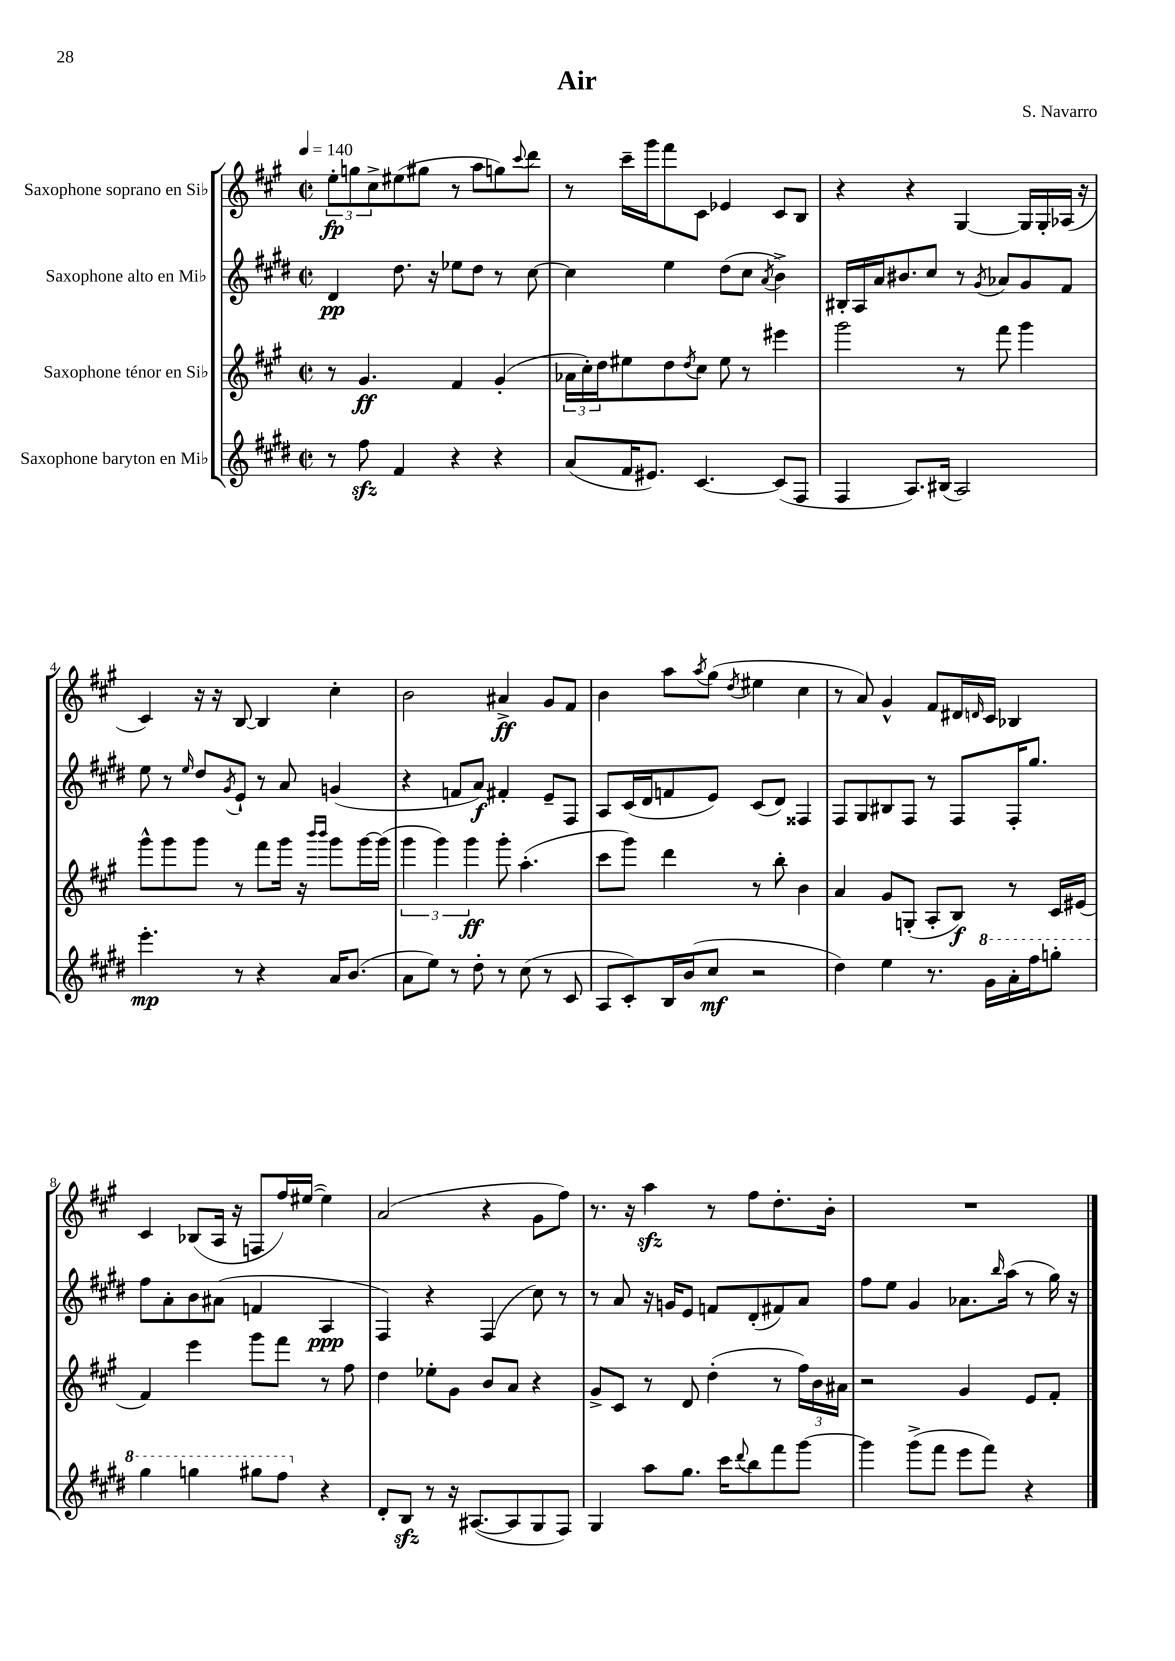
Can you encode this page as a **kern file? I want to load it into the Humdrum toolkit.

**kern	**kern	**kern	**kern
*staff4	*staff3	*staff2	*staff1
*clefG2	*clefG2	*clefG2	*clefG2
*k[f#c#g#d#]	*k[f#c#g#]	*k[f#c#g#d#]	*k[f#c#g#]
*M2/2	*M2/2	*M2/2	*M2/2
*met(c|)	*met(c|)	*met(c|)	*met(c|)
*MM140	*MM140	*MM140	*MM140
8r	8r	4d#/	12ee'\L
.	.	.	12gg\
8ff#\	4.g#/	.	.
.	.	.	12cc#^\
4f#/	.	8.dd#\	(8ee#\
.	.	.	8gg#\J
.	.	16r	.
4r	4f#/	8ee-\L	8r
.	.	8dd#\J	8aa\L
4r	(4g#'/	8r	8gg\)
.	.	.	8qqccc#/
.	.	[8cc#\	8ddd\J
=	=	=	=
(8a/L	24a-\LL	4cc#\]	8r
.	24cc#'\)	.	.
.	24dd\J	.	.
16f#/K	8ee#\	.	16ccc#~\LL
8.e#/J)	.	.	16ggg#\J
.	8dd\	4ee\	8fff#\
.	8qdd/	.	.
[4.c#/	8cc#\J	.	8c#\J
.	8ee#\	(8dd#\L	4e-/
.	8r	8cc#\J	.
.	.	8qa/	.
(8c#/]L	4eee#\	4b^\)	8c#/L
8F#/J	.	.	8B/J
=	=	=	=
4F#/	2ggg#\	16B#'/LL	4r
.	.	16A/	.
.	.	16a/J	.
.	.	8.b#/	.
8.A/L)	.	.	4r
.	.	8cc#/J	.
(16B#/Jk	.	.	.
2A/)	8r	8r	[4G#/
.	.	8qg#/	.
.	8fff#\	8a-/L	.
.	4ggg#\	8g#/	16G#/]LL
.	.	.	16G#'/
.	.	8f#/J	(16A-/JJ
.	.	.	16r
=	=	=	=
4.eee'\	8ggg#^^\L	8ee\	4c#/)
.	8ggg#\	8r	.
.	.	16qqee/	.
.	8ggg#\J	8dd#/L	16r
.	.	.	16r
.	.	8qg#/	.
8r	8r	8e`/J	[8B/
4r	8fff#\L	8r	4B/]
.	16ggg#\Jk	8a/	.
.	16r	.	.
.	16qqbbb/LL	.	.
.	16qqbbb/JJ	.	.
16a/LK	8ggg#\L	(4g/	4cc#'\
(8.b/J	.	.	.
.	[16ggg#\L	.	.
.	(16ggg#\]JJ	.	.
=	=	=	=
8a\L	6ggg#\	4r	2b\
8ee\J)	.	.	.
.	6ggg#\)	.	.
8r	.	8f/L	.
.	6ggg#\	.	.
8dd#'\	.	8a/J)	.
8r	8ggg#'\	4f#'/	4a#^/
(8cc#\	(4.aa'\	.	.
8r	.	8e~/L	8g#/L
8c#/	.	8F#/J	8f#/J
=	=	=	=
8A/L	8ccc#\L	8A/L	4b\
8c#'/)	8ggg#\J)	(16c#/L	.
.	.	16d#/J	.
16B/L	4ddd\	8f/	8aa\L
(16b/J	.	.	.
.	.	.	8qaa/
8cc#/J	.	8e/J)	(8gg#\J
.	.	.	8qdd/
2r	8r	(8c#/L	4ee#\
.	8bb'\	8d#/J)	.
.	4b\	4F##/	4cc#\
=	=	=	=
4dd#\)	4a/	8F#/L	8r
.	.	8G#/	8a/)
4ee\	8g#/L	8B#/	4g#^^/
.	(8G'/J	8F#/J	.
8.r	8A'/L	8r	8f#/L
.	8B/J)	8F#/L	16d#/L
.	.	.	16qqd/
16gg#\LL	.	.	16c#/JJ
16aa'\	8r	16F#'/K	4B-/
16fff#\J	.	8.gg#/J	.
8ggg'\J	16c#/LL	.	.
.	(16e#/JJ	.	.
=	=	=	=
4ggg#\	4f#/)	8ff#\L	4c#/
.	.	8a'\	.
4ggg\	4eee\	8b\	(8B-/L
.	.	(8a#\J	16A/Jk
.	.	.	16r
8ggg#\L	8ggg#\L	4f/	8F/L
8fff#\J	8fff#\J	.	16ff#/L)
.	.	.	([16ee#/JJ
4r	8r	4A/	4ee#\])
.	8ff#\	.	.
=	=	=	=
8d#'/L	4dd\	4F#/)	(2a/
8B/J	.	.	.
8r	8ee-'\L	4r	.
16r	8g#\J	.	.
([8.A#/L	.	.	.
.	8b/L	(4F#/	4r
8A#/]	8a/J	.	.
8G#/	4r	8cc#\)	8g#\L
8F#/J)	.	8r	8ff#\J)
=	=	=	=
4G#/	8g#^/L	8r	8.r
.	8c#/J	8a/	.
.	.	.	16r
8aa\L	8r	16r	4aa\
.	.	16g/LK	.
8.gg#\J	8d/	8e/J	.
.	(4dd'\	8f/L	8r
16ccc#\LK	.	.	.
8qqddd#/	.	.	.
8bb\	.	(8d#'/	8ff#\L
8fff#\	8r	8f#/)	8.dd'\
[8ggg#\J	24ff#\LL)	8a/J	.
.	24b\	.	.
.	.	.	16b'\Jk
.	24a#\JJ	.	.
=	=	=	=
4ggg#\]	2r	8ff#\L	1r
.	.	8ee\J	.
(8ggg#^\L	.	4g#/	.
8fff#\J	.	.	.
8eee\L	4g#/	8.a-\L	.
8fff#\J)	.	.	.
.	.	16qqbb/	.
.	.	(16aa\Jk	.
4r	8e/L	8r	.
.	8f#'/J	16gg#\)	.
.	.	16r	.
==	==	==	==
*-	*-	*-	*-
